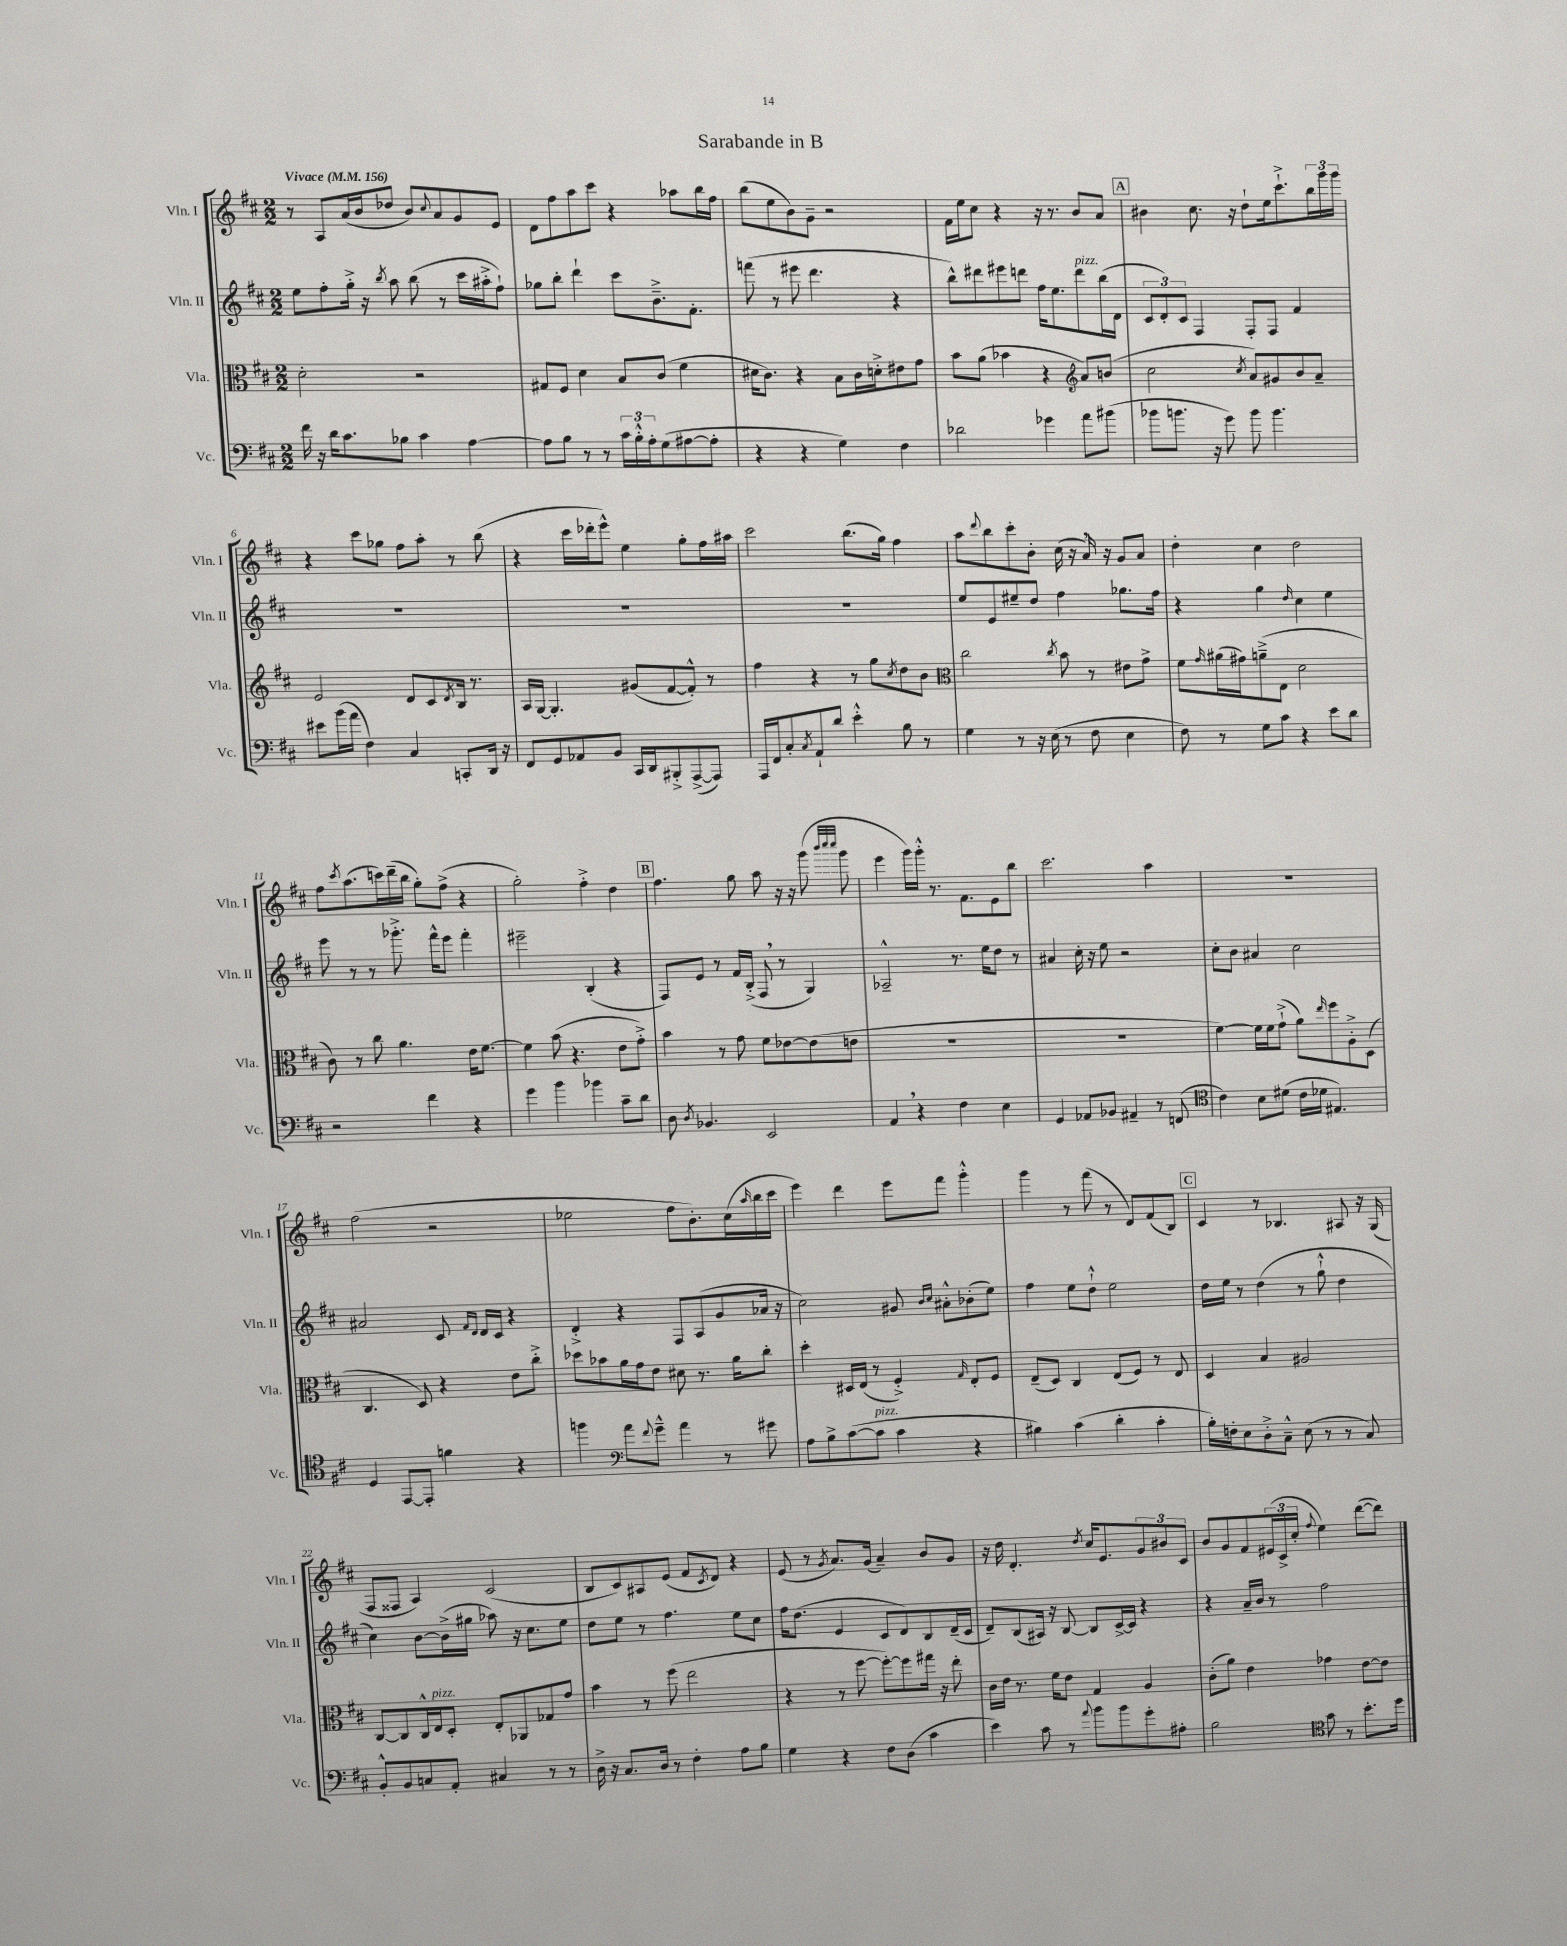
\header { title = "Sarabande in B" }
<<
\new StaffGroup <<
\new Staff = "s0" \with { instrumentName = "Vln. I" shortInstrumentName = "Vln. I" } {
    \clef treble \key d \major \numericTimeSignature \time 2/2 \tempo "Vivace" 4 = 156
    r8 a8 a'16( b'16 des''8 b'8) \appoggiatura { cis''8 } a'8 g'8 e'8 |
    d'8 fis''8 a''8 cis'''8 r4 aes''8 b''16 fis''16 |
    b''8( e''8 b'8) g'8-- r2 |
    fis'16 e''16 cis''8 r4 r16 r8. b'8 a'8 |
    \mark \markup { \box "A" } bis'4 cis''8. r16 d''8-! e''16 cis'''8.-!-> \tuplet 3/2 { b''16 g'''16 g'''16 } |
    r4 cis'''8 ges''8 fis''8 a''8-. r8 b''8( |
    r4 cis'''16 des'''16-. e'''8-^) e''4 g''8-. fis''16 ais''16 |
    cis'''2 b''8.( g''16) fis''4 |
    a''8 \appoggiatura { d'''8 } b''8 cis'''8-. b'8-. cis''16( r16 a'16) \breathe r16 g'8 a'8 |
    d''4-. cis''4 d''2 |
    fis''8 \acciaccatura { cis'''8 } a''8.( c'''16) d'''16--( b''16 g''8-.) fis''8->( r4 |
    g''2-.) fis''4-.-> d''4 |
    \mark \markup { \box "B" } fis''4. g''8 a''8 r16 r16 g'''8( \grace { b'''32 cis''''32 cis''''32 } g'''8 |
    e'''4 g'''16) g'''16-.-^ r8. fis'8. e'8 b''8 |
    cis'''2. a''4 |
    R1 |
    fis''2( r2 |
    ees''2 fis''8 b'8.-.) cis''16( \grace { a''16 } b''16 cis'''16 |
    e'''4) d'''4 e'''8 fis'''8 g'''4-.-^ |
    g'''4 r8 fis'''8( r8 d'8) fis'8( b8) |
    \mark \markup { \box "C" } cis'4 r8 bes4. ais8 r16 g16( |
    fis8 fisis8 a4) cis'2( |
    b8 cis'8) ais8 e'8( fis'8 \acciaccatura { cis'8 } d'8) r4 |
    e'8( r8 \acciaccatura { g'8 } a'8.) g'16( a'4--) b'8 g'8 |
    r16 d''16 d'4.-. \acciaccatura { d''8 } cis''16 e'8. \tuplet 3/2 { g'8 bis'8 cis'8 } |
    b'8 g'8 fis'8 \tuplet 3/2 { eis'16( cis'16-> cis''16-. } \appoggiatura { fis''8 } e''4) d'''8~( d'''8) \bar "|." |
}
\new Staff = "s1" \with { instrumentName = "Vln. II" shortInstrumentName = "Vln. II" } {
    \clef treble \key d \major \numericTimeSignature \time 2/2
    e''8 fis''8-. g''16-.-> r16 \acciaccatura { b''8 } a''8 b''8( r8 cis'''16 ais''16-.-> fis''8-!) |
    ges''8 b''8-. d'''4-! cis'''8 b'8.---> fis'8.-. |
    f'''8( r8 eis'''8 d'''4. r4 |
    b''8-^) dis'''8 eis'''8 d'''8 fis''16 e''8. d'''8^\markup { \italic "pizz." } b''16( d'16 |
    \mark \markup { \box "A" } \tuplet 3/2 { cis'8 d'8-.) cis'8 } fis4 fis8-. fis8 fis'4 |
    R1 |
    R1 |
    R1 |
    e''8 e'8 eis''8-- d''8 fis''4 ges''8. fis''16 |
    r4 g''4 \grace { d''16 } cis''4 e''4 |
    e'''8 r8 r8 ges'''8.-.-> fis'''16-^ e'''8 fis'''4-. |
    eis'''2-- b4-.( r4 |
    \mark \markup { \box "B" } fis8) e'8 r8 fis'16 b16-.->( fis8 \breathe r8 g4) |
    aes2---^ r8. e''16 d''8 r8 |
    ais'4 cis''16-. r16 e''8 r2 |
    cis''8-. b'8 ais'4 cis''2 |
    ais'2 cis'8 \grace { fis'16 d'16 } d'16 cis'16 r4 |
    d'4-.-> r4 fis8 a8( g'8 aes'16 r16 |
    cis''2) gis'8 \grace { b'16 cis''16 } ais'8-.-^ bes'8-.( e''8) |
    fis''4 e''8 d''8-!-^ e''2 |
    \mark \markup { \box "C" } d''16 e''16 r8 d''4( r8 g''8-!-^ d''4 |
    cis''4) b'8~ b'16->( gis''16 aes''8) r16 cis''8. e''8 |
    d''8 e''8 r8 fis''4. e''8 cis''8 |
    fis''16 d''8.( e'4 cis'8 d'8) b8 d'16--( cis'16 |
    d'8--) b8( ais16) r16 b8~ b8 cis'16~-> cis'16 r4 |
    r4 a'16-- b'16 r8 fis''2 \bar "|." |
}
\new Staff = "s2" \with { instrumentName = "Vla." shortInstrumentName = "Vla." } {
    \clef alto \key d \major \numericTimeSignature \time 2/2
    d'2-. r2 |
    gis8 fis8 d'4 b8 cis'8( fis'4 |
    dis'16 cis'8.) r4 b8 cis'16 d'16-.-> eis'8 g'8 |
    b'8 a'8( bes'4 r4 \clef treble a'8) b'8( |
    \mark \markup { \box "A" } cis''2 \acciaccatura { cis''8 } a'8) gis'8 b'8 a'8-- |
    e'2 d'8 cis'8 \acciaccatura { d'8 } b16 r8. |
    a16 g16~ g4.-. gis'8( fis'8~ fis'8-.-^) r8 |
    fis''4 r4 r8 g''8 \acciaccatura { cis''8 } d''8 b'8 |
    \clef alto cis''2 \acciaccatura { cis''8 } b'8 r8 eis'8 g'8-> |
    fis'8 \grace { g'16 } ais'16( gis'16) a'8--->( e8 d'2 |
    cis'8) r8 cis''8 a'4. e'16 fis'8.~ |
    fis'4 b'8( r4. e'8 g'8-.->) |
    \mark \markup { \box "B" } b'4 r8 g'8 fis'8 ees'8~ ees'8( e'8 |
    R1 |
    R1 |
    fis'4~) fis'16 fis'16 g'8-!->( a'8) \grace { e''16 } fis''8 a8-.-> d8( |
    cis4. d8) r4 e'8 cis''8-.-> |
    des''8 bes'8 a'16 g'16 e'8 dis'8 r8. a'16 cis''8-. |
    d''4-. dis16 e16( r8 fis4-.->) \grace { g16 } e8-. fis8 |
    e8--( d8) cis4 e8( fis8) r8 e8 |
    \mark \markup { \box "C" } d4 b4 ais2 |
    cis8~ cis8 cis16-^ e16^\markup { \italic "pizz." } d8-. e8-. aes,8 ges8 g'8 |
    b'4 r8 fis''8( e''2 |
    r4 r8 fis''8~ fis''8~-.) fis''8 gis''16 r16 e''8-. |
    cis'16 e'16 r8. fis'16 e'8 g4 a4 |
    cis'8-.( a'8) e'4 ges'4 e'8~ e'8 \bar "|." |
}
\new Staff = "s3" \with { instrumentName = "Vc." shortInstrumentName = "Vc." } {
    \clef bass \key d \major \numericTimeSignature \time 2/2
    fis'16 r16 d'16 cis'8. bes8 cis'4 a4~ |
    a8 b8 r8 r8 \tuplet 3/2 { cis'16 b16-.-^ a16-. } g8( ais8~ ais8-. |
    r4 r4 g4) fis4 |
    des'2 ges'4 a'8 bis'8( |
    \mark \markup { \box "A" } bes'8 b'8. r16 g'8) b'8 b'4. |
    eis'8 b'16( a'16 fis4) cis4 c,8-. d,16 r16 |
    fis,8 g,8 aes,8 b,8 cis,16 d,16 bis,,8-.-> a,,8~->( a,,8) |
    a,,16 fis,16 cis8-. \acciaccatura { cis8 } a,8-! d'8 e'4-.-^ b8 r8 |
    g4 r8 r16 e16( r8 fis8 e4 |
    fis8) r8 g8 cis'8 r4 e'8 d'8 |
    r2 fis'4 r4 |
    g'4 b'4 bes'4 cis'8-- d'8 |
    \mark \markup { \box "B" } d8 \acciaccatura { d8 } bes,4. e,2 |
    a,4 \breathe r4 fis4 e4 |
    g,4 aes,8 bes,8 ais,4-- r8 f,8( |
    \clef tenor cis'4) b8 dis'8( cis'16 des'16 eis4.) |
    d4 e,8~ e,8-. f'4 r4 |
    f''4 \clef bass a'8 \appoggiatura { fis'8 } g'8---^ a'4 r8 gis'8 |
    a8 b8-> cis'8~( cis'8^\markup { \italic "pizz." } cis'4 r4 |
    bis4) cis'4( d'4-. cis'4-. |
    \mark \markup { \box "C" } b16-.) f16-. e8 d8-.-> cis8---^ e8( r8 r8 cis8) |
    b,8-.-^ b,8 c8 a,8-. cis4 r8 r8 |
    d16-> r16 cis8. d16 r8 fis4-. a8 b8 |
    g4 r4 fis8 d8( cis'4 |
    e'4) cis'8 r8 \appoggiatura { a'8 } b'8 b'8 g'8-. ais8-. |
    b2 \clef tenor g'8 r8 b'8.-. d''16 \bar "|." |
}
>>
>>
